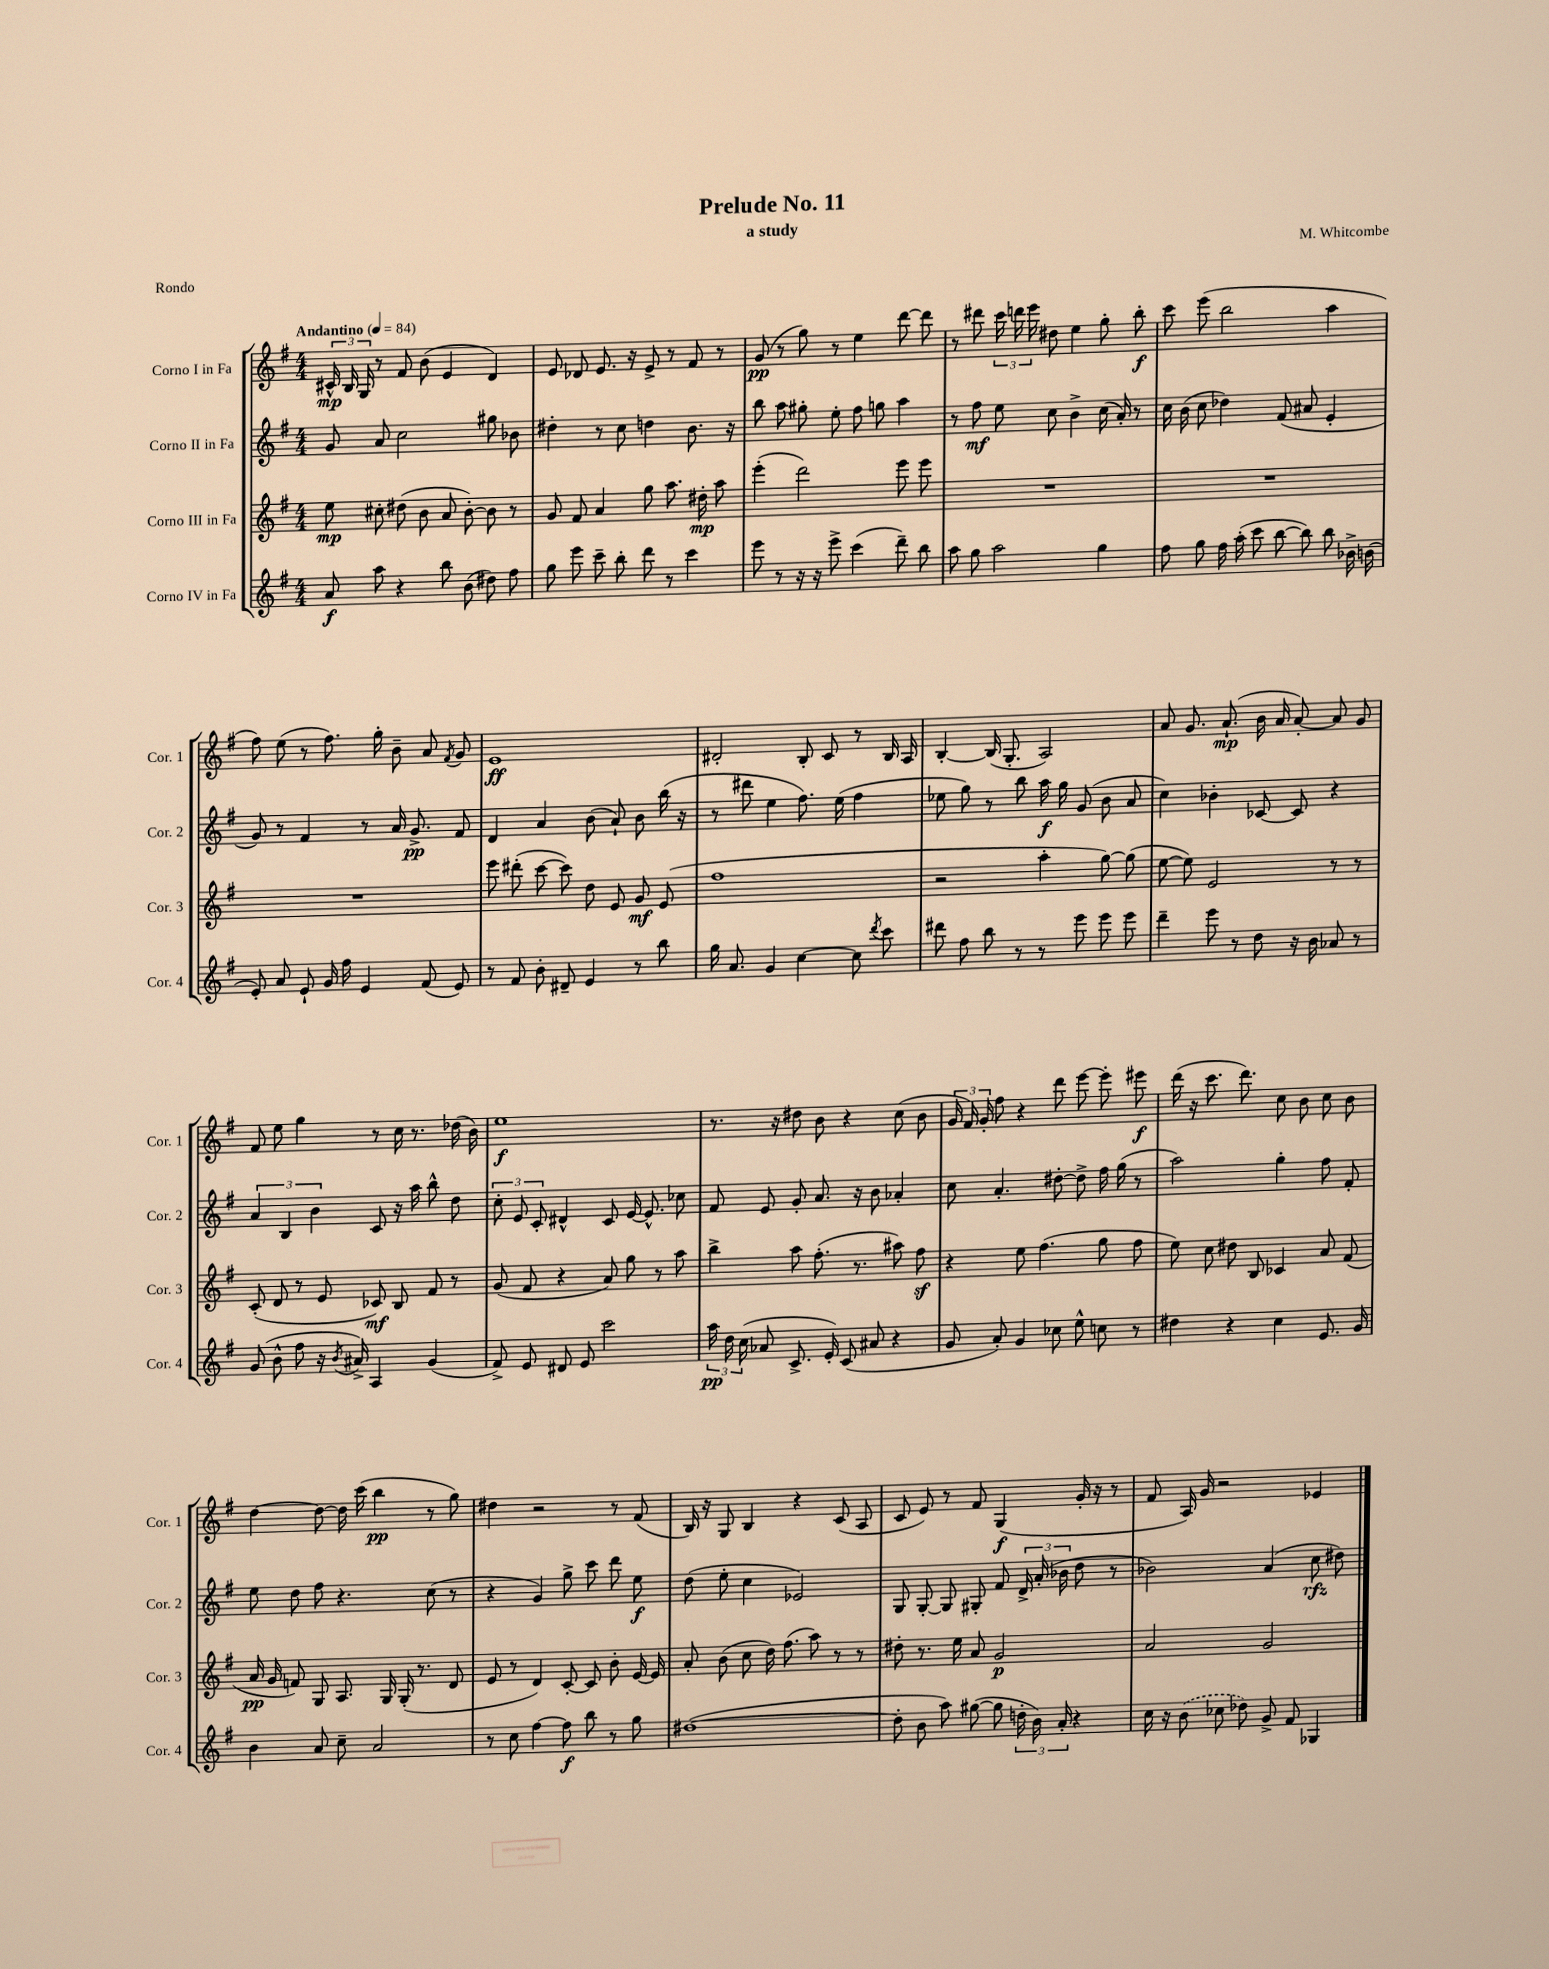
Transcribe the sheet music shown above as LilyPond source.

\header { title = "Prelude No. 11" composer = "M. Whitcombe" subtitle = "a study" piece = "Rondo" }
<<
\new StaffGroup <<
\new Staff = "s0" \with { instrumentName = "Corno I in Fa" shortInstrumentName = "Cor. 1" } {
    \clef treble \key g \major \numericTimeSignature \time 4/4 \tempo "Andantino" 4 = 84
    \autoBeamOff \tuplet 3/2 { cis'16-^\mp b16 g16 } r8 fis'8 b'8( e'4 d'4) |
    e'8 des'8 e'8. r16 e'8-> r8 fis'8 r8 |
    g'8\pp( r8 g''8) r8 e''4 d'''8~ d'''8 |
    r8 dis'''8 \tuplet 3/2 { c'''16 d'''16 e'''16 } dis''8 e''4 g''8-. b''8-.\f |
    c'''8 e'''8( b''2 a''4 |
    fis''8) e''8( r8 fis''8.) g''16-. b'8-- a'8 \acciaccatura { fis'8 } g'8 |
    e'1\ff |
    dis'2-. b8-. c'8 r8 b16 a16 |
    b4~-. b16( g8.-. a2) |
    a'8 g'8. a'8.-!\mp( b'16 a'16 a'8~-.) a'8 g'8 |
    fis'8 e''8 g''4 r8 c''16 r8. des''16( b'16) |
    e''1\f |
    r8. r16 dis''8 b'8 r4 c''8( b'8 |
    \tuplet 3/2 { g'16 fis'16) g'16-. } fis''8 r4 d'''8 e'''8~ e'''8-. eis'''8\f |
    d'''16( r16 c'''8. d'''8.) c''8 b'8 c''8 b'8 |
    d''4~ d''8~ d''16 c'''16( b''4\pp r8 g''8) |
    dis''4 r2 r8 fis'8( |
    b16) r16 g8 b4 r4 c'8( a8 |
    c'8 e'8) r8 fis'8 g4\f( g'16-. r16 r8 |
    fis'8 a16) g'16 r2 ees'4 \bar "|." |
}
\new Staff = "s1" \with { instrumentName = "Corno II in Fa" shortInstrumentName = "Cor. 2" } {
    \clef treble \key g \major \numericTimeSignature \time 4/4
    \autoBeamOff g'8 a'8 c''2 gis''8 bes'8 |
    dis''4-. r8 c''8 d''4 b'8. r16 |
    b''8 a''8 gis''8-. e''8-. fis''8 g''8 a''4 |
    r8 fis''8\mf e''8 c''8 b'4-> c''16( a'16-.) r8 |
    c''16 b'16( c''8 des''4) fis'8( ais'8 e'4-. |
    g'8) r8 fis'4 r8 a'16 g'8.->\pp fis'8 |
    d'4 a'4 b'8( a'8-!) b'8 b''16( r16 |
    r8 dis'''8 e''4 fis''8.) e''16( fis''4 |
    ees''8 g''8) r8 b''8 a''16\f g''16 g'8( b'8 a'8 |
    c''4) bes'4-. ces'8~ ces'8 r4 |
    \tuplet 3/2 { a'4 b4 b'4 } c'8 r16 a''16 b''8-^ d''8 |
    \tuplet 3/2 { c''8-. e'8 c'8-. } dis'4-^ c'8 e'16~ e'8.-^ ces''8 |
    fis'8 e'8 g'8-. a'8. r16 b'8 aes'4-. |
    c''8 a'4.-. dis''8~-. dis''8-> fis''16 g''16( r8 |
    a''2) g''4-. fis''8 fis'8-. |
    e''8 d''8 fis''8 r4. c''8( r8 |
    r4 g'4) g''8-> c'''8 d'''8 e''8\f |
    d''8( e''8-. c''4 ees'2) |
    g8 g8~-. g8 gis8-. fis'8 \tuplet 3/2 { d'16-> a'16-.( bes'16 } d''8 r8 |
    bes'2) a'4( c''8\rfz dis''8) \bar "|." |
}
\new Staff = "s2" \with { instrumentName = "Corno III in Fa" shortInstrumentName = "Cor. 3" } {
    \clef treble \key g \major \numericTimeSignature \time 4/4
    \autoBeamOff e''8\mp cis''8-. dis''8( b'8 a'8 b'8~-.) b'8 r8 |
    g'8 fis'8 a'4 g''8 a''8. dis''16-.\mp a''8 |
    e'''4-.( d'''2) e'''8 e'''8 |
    R1 |
    R1 |
    R1 |
    e'''8 dis'''8-.( c'''8~ c'''8) d''8 e'8 g'8\mf e'8( |
    fis''1 |
    r2 a''4-. g''8~) g''8( |
    e''8~ e''8) e'2 r8 r8 |
    c'8-.( d'8 r8 e'8 ces'8\mf) b8 fis'8 r8 |
    g'8( fis'8 r4 a'8) g''8 r8 a''8 |
    b''4-> a''8 fis''8.-.( r8. ais''8) fis''8\sf |
    r4 e''8 fis''4.( g''8 fis''8 |
    e''8) c''8 dis''8 b8 ces'4 a'8 fis'8( |
    a'16\pp g'16 f'8) g8 a8. g16 g16-.( r8. d'8 |
    e'8 r8 d'4) c'8~-. c'8 b'8-. e'16~ e'16 |
    a'8-. b'8( c''8 d''16) fis''8.( a''8) r8 r8 |
    dis''8-. r8. e''16 a'8 g'2\p |
    a'2 g'2 \bar "|." |
}
\new Staff = "s3" \with { instrumentName = "Corno IV in Fa" shortInstrumentName = "Cor. 4" } {
    \clef treble \key g \major \numericTimeSignature \time 4/4
    \autoBeamOff a'8\f a''8 r4 b''8 b'8( dis''8) fis''8 |
    g''8 e'''8 c'''8-- b''8-. d'''8 r8 c'''4 |
    e'''8 r8 r16 r16 e'''8-> c'''4( d'''8--) b''8 |
    a''8 g''8 a''2 g''4 |
    fis''8 g''8 fis''16 a''16-.( c'''8 b''8~ b''8) b''8 bes'16-> b'16( |
    e'8-.) a'8 e'8-! g'16 fis''16 e'4 fis'8( e'8) |
    r8 fis'8 b'8-. dis'8-- e'4 r8 b''8 |
    g''16 a'8. g'4 c''4~ c''8 \acciaccatura { d'''8 } c'''8 |
    dis'''8 fis''8 b''8 r8 r8 e'''8 e'''8 e'''8 |
    d'''4-- e'''8 r8 d''8 r16 b'16 aes'8 r8 |
    g'8( b'8-^ fis''8 r16 \acciaccatura { b'8 } ais'16->) a4 g'4( |
    fis'8->) e'8 dis'8 e'8 c'''2 |
    \tuplet 3/2 { a''16\pp d''16 c''16( } aes'8 c'8.-> e'16-.) c'8( ais'8 r4 |
    g'8 a'8-.) g'4 ces''8 e''8-^ c''8 r8 |
    dis''4 r4 c''4 e'8. g'16 |
    b'4 a'8 c''8-- a'2 |
    r8 c''8 fis''4~ fis''8\f b''8 r8 g''8 |
    dis''1~( |
    dis''8-. b'8 a''8) gis''8~( gis''8 \tuplet 3/2 { d''16-. b'16) a'16-. } r4 |
    c''16 r16 \once \slurDashed b'8( ces''8 des''8) g'8-> fis'8 ges4 \bar "|." |
}
>>
>>
\layout { \context { \Score \remove "Bar_number_engraver" } }
